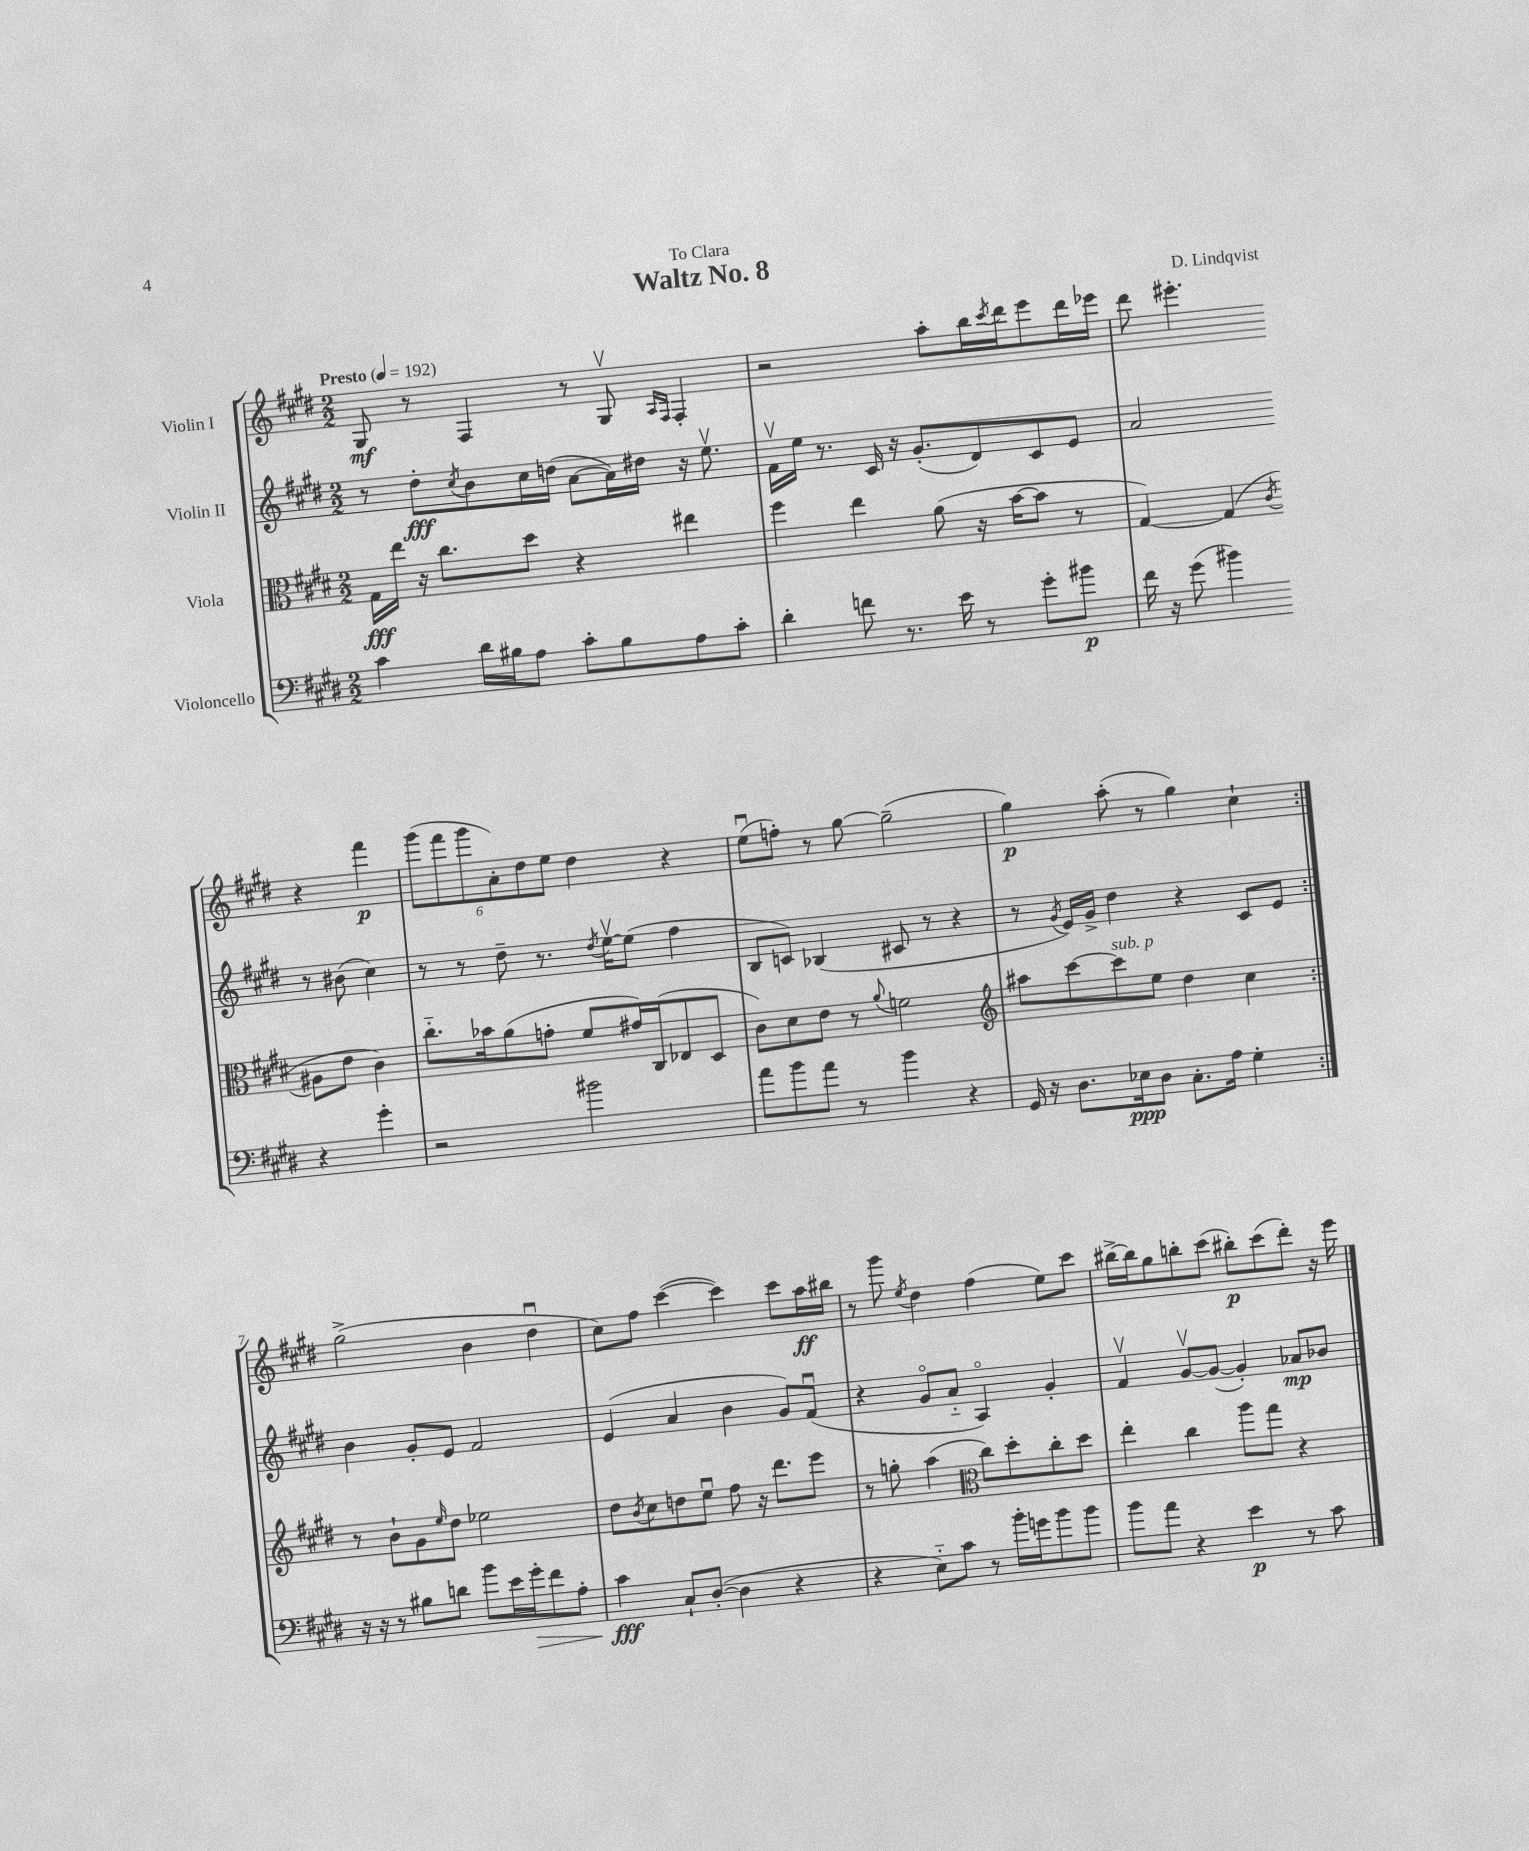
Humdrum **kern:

**kern	**dynam	**kern	**dynam	**kern	**dynam	**kern	**dynam
*part4	*part4	*part3	*part3	*part2	*part2	*part1	*part1
*staff4	*staff4	*staff3	*staff3	*staff2	*staff2	*staff1	*staff1
*I"Violoncello	*	*I"Viola	*	*I"Violin II	*	*I"Violin I	*
*clefF4	*	*clefC3	*	*clefG2	*	*clefG2	*
*k[f#c#g#d#]	*	*k[f#c#g#d#]	*	*k[f#c#g#d#]	*	*k[f#c#g#d#]	*
*M2/2	*	*M2/2	*	*M2/2	*	*M2/2	*
*MM192	*	*MM192	*	*MM192	*	*MM192	*
=1	=1	=1	=1	=1	=1	=1	=1
!	!	!	!	!	!	!LO:TX:a:B:t=Presto	!
4c#\	.	16G#\LL	fff	8r	.	8G#/	mf
.	.	16ee\JJ	.	.	.	.	.
.	.	16r	.	8dd#'\L	fff	8r	.
.	.	8.cc#\L	.	.	.	.	.
.	.	.	.	8qcc#/	.	.	.
16d#\LL	.	.	.	8b\	.	4F#/	.
16B#X\J	.	.	.	.	.	.	.
8A\J	.	8dd#\J	.	16cc#\L	.	.	.
.	.	.	.	(16ddn\JJ	.	.	.
8c#'\L	.	4r	.	[8a\L	.	8r	.
8B#\	.	.	.	16a\L])	.	8G#v/	.
.	.	.	.	16dd#X\JJ	.	.	.
.	.	.	.	.	.	16qqA/LL	.
.	.	.	.	.	.	16qqF#/JJ	.
8A\	.	4ee#X\	.	16r	.	4F#'/	.
.	.	.	.	8.eev\	.	.	.
8c#'\J	.	.	.	.	.	.	.
=2	=2	=2	=2	=2	=2	=2	=2
4d#'\	.	4ff#\	.	16f#v\LL	.	2r	.
.	.	.	.	16ee\JJ	.	.	.
.	.	.	.	8.r	.	.	.
8fn\	.	4ee\	.	.	.	.	.
.	.	.	.	16c#/	.	.	.
8.r	.	.	.	16r	.	.	.
.	.	.	.	(8.g#'/L	.	.	.
.	.	(8a\	.	.	.	8aa'\L	.
16e\	.	.	.	.	.	.	.
8r	.	16r	.	8d#/)	.	16bb\L	.
.	.	.	.	.	.	8qccc#/	.
.	.	[16b\KL	.	.	.	16ddd#\J	.
8g#'\L	.	8b\J]	.	8c#/	.	8eee\	.
8b#X\J	p	8r	.	8e/J	.	16ddd#\L	.
.	.	.	.	.	.	16eee-X\JJ	.
=3	=3	=3	=3	=3	=3	=3	=3
16f#\	.	[4G#/)	.	2a/	.	8ddd#\	.
16r	.	.	.	.	.	.	.
(8g#\	.	.	.	.	.	4.eee#X'\	.
4b#X\)	.	(4G#/]	.	.	.	.	.
.	.	8qc#/	.	.	.	.	.
4r	.	8A#X\L	.	8r	.	4r	.
.	.	8e\J	.	(8b#X\	.	.	.
4g#'\	.	4c#\)	.	4cc#\)	.	4fff#\	p
!!LO:LB:g=z
=4	=4	=4	=4	=4	=4	=4	=4
2r	.	8.cc#\L	.	8r	.	(12ggg#\L	.
.	.	.	.	.	.	12fff#\	.
.	.	.	.	8r	.	.	.
.	.	.	.	.	.	12ggg#\	.
.	.	16b-X\k	.	.	.	.	.
.	.	(8a\	.	8dd#~\	.	12a'\)	.
.	.	.	.	.	.	12dd#\	.
.	.	8gn'\J	.	8.r	.	.	.
.	.	.	.	.	.	12ee\J	.
2b#X\	.	8f#/L	.	.	.	4dd#\	.
.	.	.	.	8qdd#/	.	.	.
.	.	.	.	[16eev\KL	.	.	.
.	.	16g#X/L)	.	(8ee\J]	.	.	.
.	.	(16C#/J	.	.	.	.	.
.	.	8E-X/	.	4ff#\	.	4r	.
.	.	8D#/J	.	.	.	.	.
=5	=5	=5	=5	=5	=5	=5	=5
8a\L	.	8c#\L)	.	8B/L	.	(8eeu\L	.
8b\	.	8d#\	.	8cn/J)	.	8ffn'\J)	.
8a\J	.	8e\J	.	(4B-X/	.	8r	.
8r	.	8r	.	.	.	[8gg#\	.
.	.	8qqa/	.	.	.	.	.
4b\	.	2fn\	.	8c#X/	.	(2gg#~\]	.
.	.	.	.	8r	.	.	.
4r	.	.	.	4r	.	.	.
=6	=6	=6	=6	=6	=6	=6	=6
*	*	*clefG2	*	*	*	*	*
16GG#/	.	8aa#X\L	.	8r	.	4gg#\)	p
16r	.	.	.	.	.	.	.
.	.	.	.	8qg#/	.	.	.
8.D#\L	.	[8ccc#\	.	16e/LL)	.	.	.
.	.	.	.	16g#^/JJ	.	.	.
!	!	!LO:TX:a:i:t=sub. p	!	!	!	!	!
.	.	8ccc#\]	.	4dd#\	.	(8aa'\	.
16E-X\k	ppp	.	.	.	.	.	.
8D#\J	.	8ee\J	.	.	.	8r	.
8.C#'\L	.	4dd#\	.	4r	.	4gg#\)	.
16A\Jk	.	.	.	.	.	.	.
4G#'\	.	4cc#\	.	8c#/L	.	4cc#`\	.
.	.	.	.	8e/J	.	.	.
!!LO:LB:g=z
=7:|!	=7:|!	=7:|!	=7:|!	=7:|!	=7:|!	=7:|!	=7:|!
16r	.	8r	.	4b\	.	(2gg#^\	.
16r	.	.	.	.	.	.	.
8r	.	8b`\L	.	.	.	.	.
8B#X\L	.	8g#\	.	8g#'/L	.	.	.
.	.	16qqee/	.	.	.	.	.
8dn\J	.	8dd#\J	.	8e/J	.	.	.
8b\L	.	2ee-X\	.	2f#/	.	4b\	.
16e\L	.	.	.	.	.	.	.
!	!LO:HP:b	!	!	!	!	!	!
16g#'\J	>	.	.	.	.	.	.
8f#\	.	.	.	.	.	4dd#u\	.
8A'\J	.	.	.	.	.	.	.
=8	=8	=8	=8	=8	=8	=8	=8
4c#\	fff	8dd#\L	.	(4e/	.	8cc#\L)	.
.	.	8qb/	.	.	.	.	.
.	.	8cc#\	.	.	.	8ff#\J	.
8C#`/L	]	8ddn\	.	4a/	.	([4ccc#\	.
([8D#'/J	.	8eeu\J	.	.	.	.	.
4D#\]	.	8ff#\	.	4b\	.	4ccc#\])	.
.	.	16r	.	.	.	.	.
.	.	8.ddd#\L	.	.	.	.	.
4r	.	.	.	8g#/L)	.	8ccc#\L	.
.	.	8eee\J	.	(8f#u/J	.	16aa\L	ff
.	.	.	.	.	.	16bb#X\JJ	.
=9	=9	=9	=9	=9	=9	=9	=9
4r	.	8r	.	4r	.	8r	.
.	.	8ggn'\	.	.	.	8ggg#\	.
.	.	.	.	.	.	8qee/	.
8E\L)	.	(4aa\	.	8g#/L	.	4dd#\	.
8c#\J	.	.	.	8a/J	.	.	.
*	*	*clefC3	*	*	*	*	*
8r	.	8cc#\L)	.	4A/)	.	(4ff#\	.
16b'\LL	.	8dd#'\	.	.	.	.	.
16gn\J	.	.	.	.	.	.	.
8b\	.	8cc#'\	.	4g#'/	.	8ee\L)	.
8b\J	.	8dd#\J	.	.	.	8ccc#\J	.
=10	=10	=10	=10	=10	=10	=10	=10
8b\L	.	4ee'\	.	4f#v/	.	[16bb#X^\LL	.
.	.	.	.	.	.	16bb#\J]	.
8a\J	.	.	.	.	.	8gg#\	.
4r	.	4cc#\	.	[8g#v/L	.	8bbn'\	.
.	.	.	.	(8g#/J_	.	(8ccc#\J	.
4e\	p	8aa\L	.	4g#'/])	.	8bb#X'\L)	p
.	.	8gg#\J	.	.	.	(8ccc#\	.
8r	.	4r	.	8a-X/L	mp	8ddd#'\J)	.
8c#\	.	.	.	8b-X/J	.	16r	.
.	.	.	.	.	.	16eee\	.
==	==	==	==	==	==	==	==
*-	*-	*-	*-	*-	*-	*-	*-
